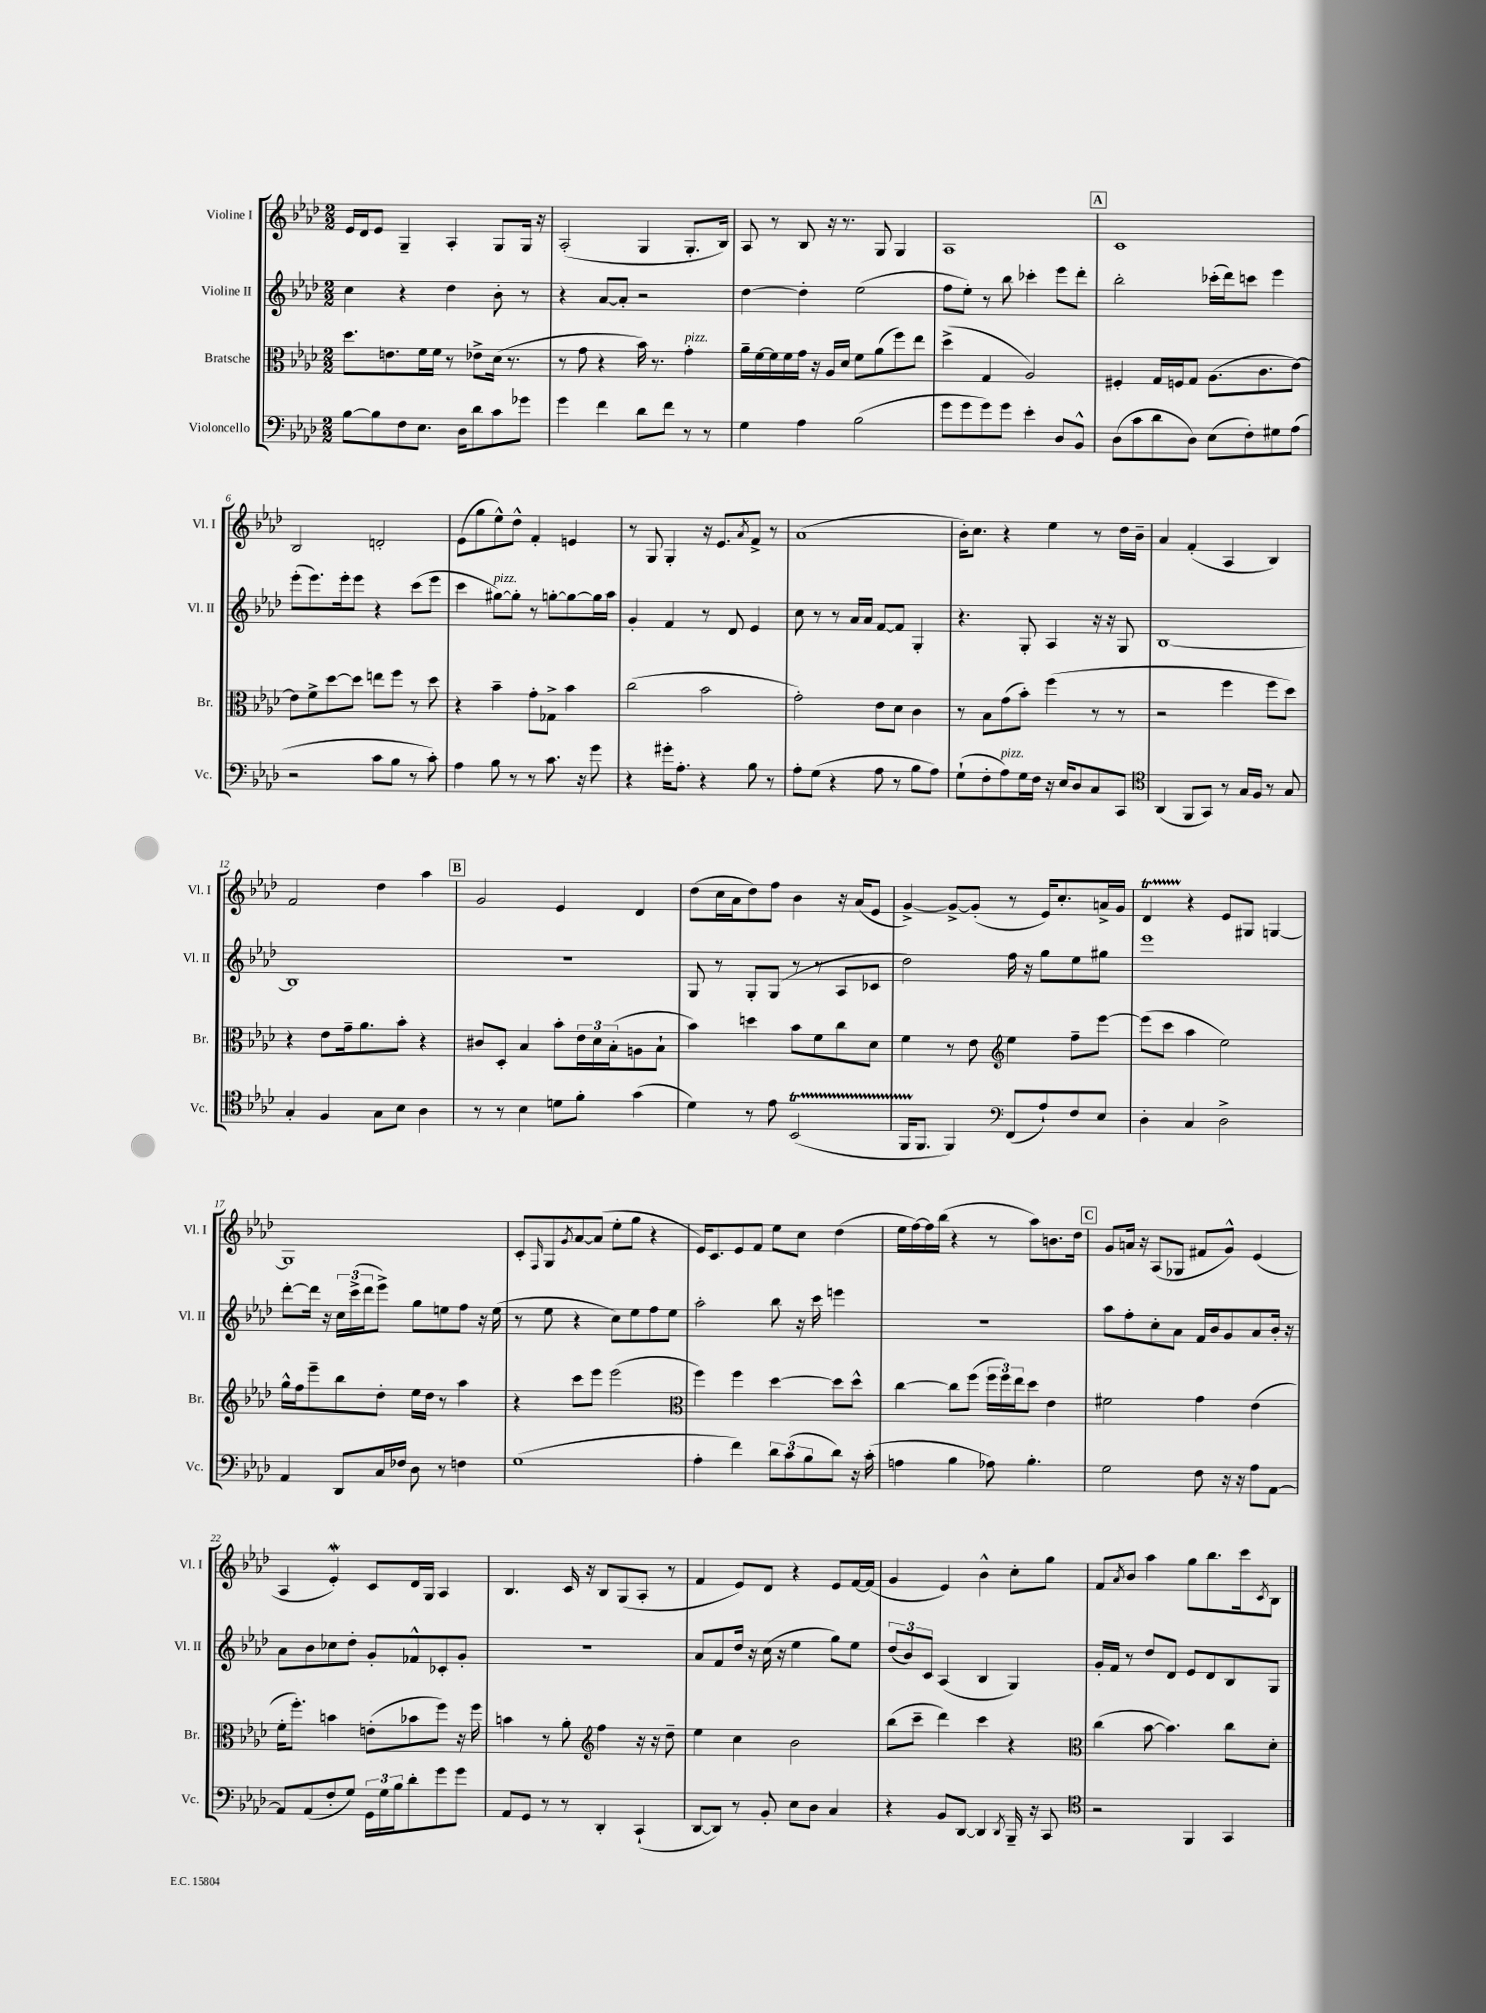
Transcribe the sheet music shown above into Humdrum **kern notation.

**kern	**kern	**kern	**kern
*staff4	*staff3	*staff2	*staff1
*clefF4	*clefC3	*clefG2	*clefG2
*k[b-e-a-d-]	*k[b-e-a-d-]	*k[b-e-a-d-]	*k[b-e-a-d-]
*M2/2	*M2/2	*M2/2	*M2/2
[8B-	8.dd-	4cc	16e-
.	.	.	16d-
8B-]	.	.	8e-
.	8.e	.	.
8F	.	4r	4G~
8.E-	16f	.	.
.	16f	.	.
.	8r	4dd-	4A-'
16D-	.	.	.
8d-	8e-^	.	.
8c	(16d-	8b-'	8G
.	8.r	.	.
8g-	.	8r	16G
.	.	.	16r
=	=	=	=
4g	8r	4r	(2A-'
.	8g	.	.
4f	4r	[8a-	.
.	.	8a-']	.
8d-	16b-)	2r	4G
.	8.r	.	.
8f	.	.	.
8r	4g'	.	8.G'
8r	.	.	.
.	.	.	16B-)
=	=	=	=
4G	16a-~	[4dd-	8A-
.	[16f	.	.
.	16f]	.	8r
.	16f	.	.
4A-	16g	4dd-']	8B-
.	16r	.	.
.	16A-	.	16r
.	16d-	.	8.r
(2B-	8f	(2ee-	.
.	(8a-	.	8G
.	8ff)	.	4G
.	8ee-	.	.
=	=	=	=
8g	(4dd-^	8ff	1A-
8g	.	8ee-')	.
8g)	4G	8r	.
8g	.	8bb-	.
4e-'	2A-)	4ccc-'	.
8D-	.	8eee-	.
8BB-^^	.	8ddd-'	.
=	=	=	=
(8D-	4F#'	2bb-'	1c
8c	.	.	.
8d-	16G	.	.
.	16F	.	.
8D-)	8G	.	.
(8E-	(8.A-	(16ccc-'	.
.	.	16ddd-)	.
8F')	.	8ccc	.
.	8.c	.	.
8G#	.	4eee-	.
(8A-	[8e-)	.	.
=	=	=	=
2r	8e-]	(8eee-'	2B-
.	8f^	8.eee-)	.
.	[8dd-	.	.
.	.	16eee-'	.
.	8dd-]	8eee-	.
8c	8ee	4r	2d'
8B-	8ff	.	.
8r	8r	(8ccc	.
8c')	8dd-	8eee-	.
=	=	=	=
4A-	4r	4ccc	(8e-
.	.	.	8gg
8B-	4b-~	[8gg#)	8ee-^^)
8r	.	8gg#']	8dd-^^
8r	8g'	8r	4f'
8.c	8G-^	[8gg'	.
.	4b-	8gg_	4e
16r	.	.	.
8g	.	16gg]	.
.	.	16aa-	.
=	=	=	=
4r	(2cc	4g'	8r
.	.	.	8G
16g#'	.	4f	4G'
8.A-'	.	.	.
4r	2b-	8r	16r
.	.	.	8.e-
.	.	8d-	.
.	.	.	8qa-
8B-	.	4e-	8f^
8r	.	.	8r
=	=	=	=
8A-'	2g')	8cc	(1a-
(8G	.	8r	.
4r	.	8r	.
.	.	16a-	.
.	.	16a-	.
8A-	8e-	[8f	.
8r	8d-	8f]	.
8B-	4c	4G'	.
8A-)	.	.	.
=	=	=	=
(8G`	8r	4.r	16b-')
.	.	.	8.cc
8F'	8B-	.	.
8A-)	(8g	.	4r
16G	8b-')	8G'	.
16F	.	.	.
16r	(4ff	4A-	4ee-
16E-	.	.	.
8D-	.	.	.
8C	8r	16r	8r
.	.	16r	.
8CC	8r	8G	16dd-
.	.	.	16b-~
=	=	=	=
*clefC4	*	*	*
(4AA-	2r	[1B-	4a-
8FF	.	.	(4f'
8GG)	.	.	.
8r	4ff	.	4A-
16G	.	.	.
16F	.	.	.
8r	8ff	.	4B-)
8G	8dd-)	.	.
=	=	=	=
4G'	4r	1B-]	2f
4F	8e-	.	.
.	16g~	.	.
.	8.a-	.	.
8G	.	.	4dd-
8B-	8b-'	.	.
4A-	4r	.	4aa-
=	=	=	=
8r	8c#	1r	2g
8r	8D-'	.	.
4B-	4B-	.	.
8d	8b-'	.	4e-
8f'	24e-	.	.
.	24d-	.	.
.	(24B-'	.	.
(4g	8A	.	4d-
.	8B-`	.	.
=	=	=	=
4d-)	4b-)	8G	(8dd-
.	.	8r	16cc
.	.	.	16a-
8r	4dd	8G'	8dd-)
8e-	.	(8G	8ff
(2BB-	8b-	8r	4b-
.	8f	8r	.
.	8cc	8A-	16r
.	.	.	(16a-
.	8d-	8c-	8e-
=	=	=	=
16FF	4f	2dd-)	[4g^)
8.FF	.	.	.
4FF)	8r	.	8g^_
.	8e-	.	(8g']
*clefF4	*clefG2	*	*
(8FF	4ee-	16ff	8r
.	.	16r	.
8A-`)	.	8gg	16e-)
.	.	.	8.cc'
8F	8ff~	8ee-	.
8E-	[8eee-	8gg#	16a^
.	.	.	16g
=	=	=	=
4D-'	(8eee-]	1eee-	4d-
.	8ccc	.	.
4C	4aa-	.	4r
2D-^	2ee-)	.	8e-
.	.	.	8G#
.	.	.	[4G
=	=	=	=
4AA-	16gg^^	[8ddd-'	1G]
.	16ff	.	.
.	8eee-~	16ddd-]	.
.	.	16r	.
8DD-	8bb-	24cc	.
.	.	(24ccc^	.
.	.	24ddd-	.
16C	8dd-'	8eee-^)	.
16F-	.	.	.
8D-	16ee-	8gg	.
.	16dd-	.	.
8r	8r	8ee	.
4F	4aa-	8ff	.
.	.	16r	.
.	.	(16ee	.
=	=	=	=
(1G	4r	8r	8c'
.	.	.	16qqF
.	.	8ee-	8G
.	.	.	8qg
.	8ccc	4r	[8a-
.	8eee-	.	(8a-]
.	(2eee-	8cc)	8ee-'
.	.	8ee-	8gg
.	.	8ff	4r
.	.	8ee-	.
=	=	=	=
*	*clefC3	*	*
4A-'	4ff)	2aa-'	16e-)
.	.	.	8.c
4f)	4ff	.	8e-
.	.	.	8f
12d-	[4dd-	8bb-	8ee-
(12c	.	.	.
.	.	16r	8cc
12B-	.	.	.
.	.	16ccc	.
8d-)	8dd-]	4eee	(4dd-
16r	8dd-^^	.	.
(16c'	.	.	.
=	=	=	=
4A	[4cc	1r	16ee-
.	.	.	[16ff)
.	.	.	16ff]
.	.	.	(16bb-
4B-	8cc]	.	4r
.	(8ff	.	.
8A-)	24ff	.	8r
.	24ff)	.	.
.	24ee-	.	.
4.B-'	8dd-	.	8aa-)
.	4e-	.	8.b
.	.	.	16dd-
=	=	=	=
2G	2f#	8aa-	8g
.	.	8ff'	16a
.	.	.	16r
.	.	8cc'	(8A-
.	.	8a-	8G-
8F	4g	16f	8f#
.	.	16b-	.
16r	.	8g	8g^^)
16r	.	.	.
8A-	(4e-	8a-	(4e-
[8AA-	.	16b-'	.
.	.	16r	.
=	=	=	=
8AA-]	16f'	8a-	4A-
.	8.ff')	.	.
(8AA-	.	8b-	.
8F'	4b	8cc-	4e-')
8G)	.	8dd-'	.
24GG	(8e'	8g'	8c
24G	.	.	.
24B-	.	.	.
8d-'	8b-	8f-^^	16d-
.	.	.	16G
8g	8ff)	8c-'	4A-
8g	16r	8g'	.
.	16ff	.	.
=	=	=	=
8AA-	4b	1r	4.B-
8GG	.	.	.
8r	8r	.	.
8r	8a-'	.	16c
.	.	.	16r
*	*clefG2	*	*
4DD-'	4ff	.	8B-
.	.	.	(8G
(4CC`	16r	.	8A-'
.	16r	.	.
.	8dd-~	.	8r
=	=	=	=
[8DD-	4ee-	8a-	4f
8DD-])	.	8f	.
8r	4cc	16dd-	8e-)
.	.	16r	.
8BB-'	.	(16cc	8d-
.	.	16r	.
8E-	2b-	4ee-	4r
8D-	.	.	.
4C	.	8gg)	8e-
.	.	8ee-	[16f
.	.	.	(16f]
=	=	=	=
4r	(8bb-	(12dd-	4g
.	.	12b-)	.
.	8ccc~	.	.
.	.	12c	.
8BB-	4ddd-)	(4A-	4e-)
[8DD-	.	.	.
4DD-]	4ccc	4B-	4b-^^
8qDD-	.	.	.
16BBB-~	4r	4G)	8cc'
16r	.	.	.
8CC	.	.	8gg
=	=	=	=
*clefC4	*clefC3	*	*
2r	(4cc	16g'	8f
.	.	16f	.
.	.	.	8qa-
.	.	8r	8b-
.	[8b-	8dd-	4aa-
.	4.b-])	8d-	.
4FF	.	8e-	8gg
.	.	8d-	8.bb-
4GG	8cc	8B-	.
.	.	.	16ccc
.	.	.	8qc
.	8d-'	8G	8B-
==	==	==	==
*-	*-	*-	*-
